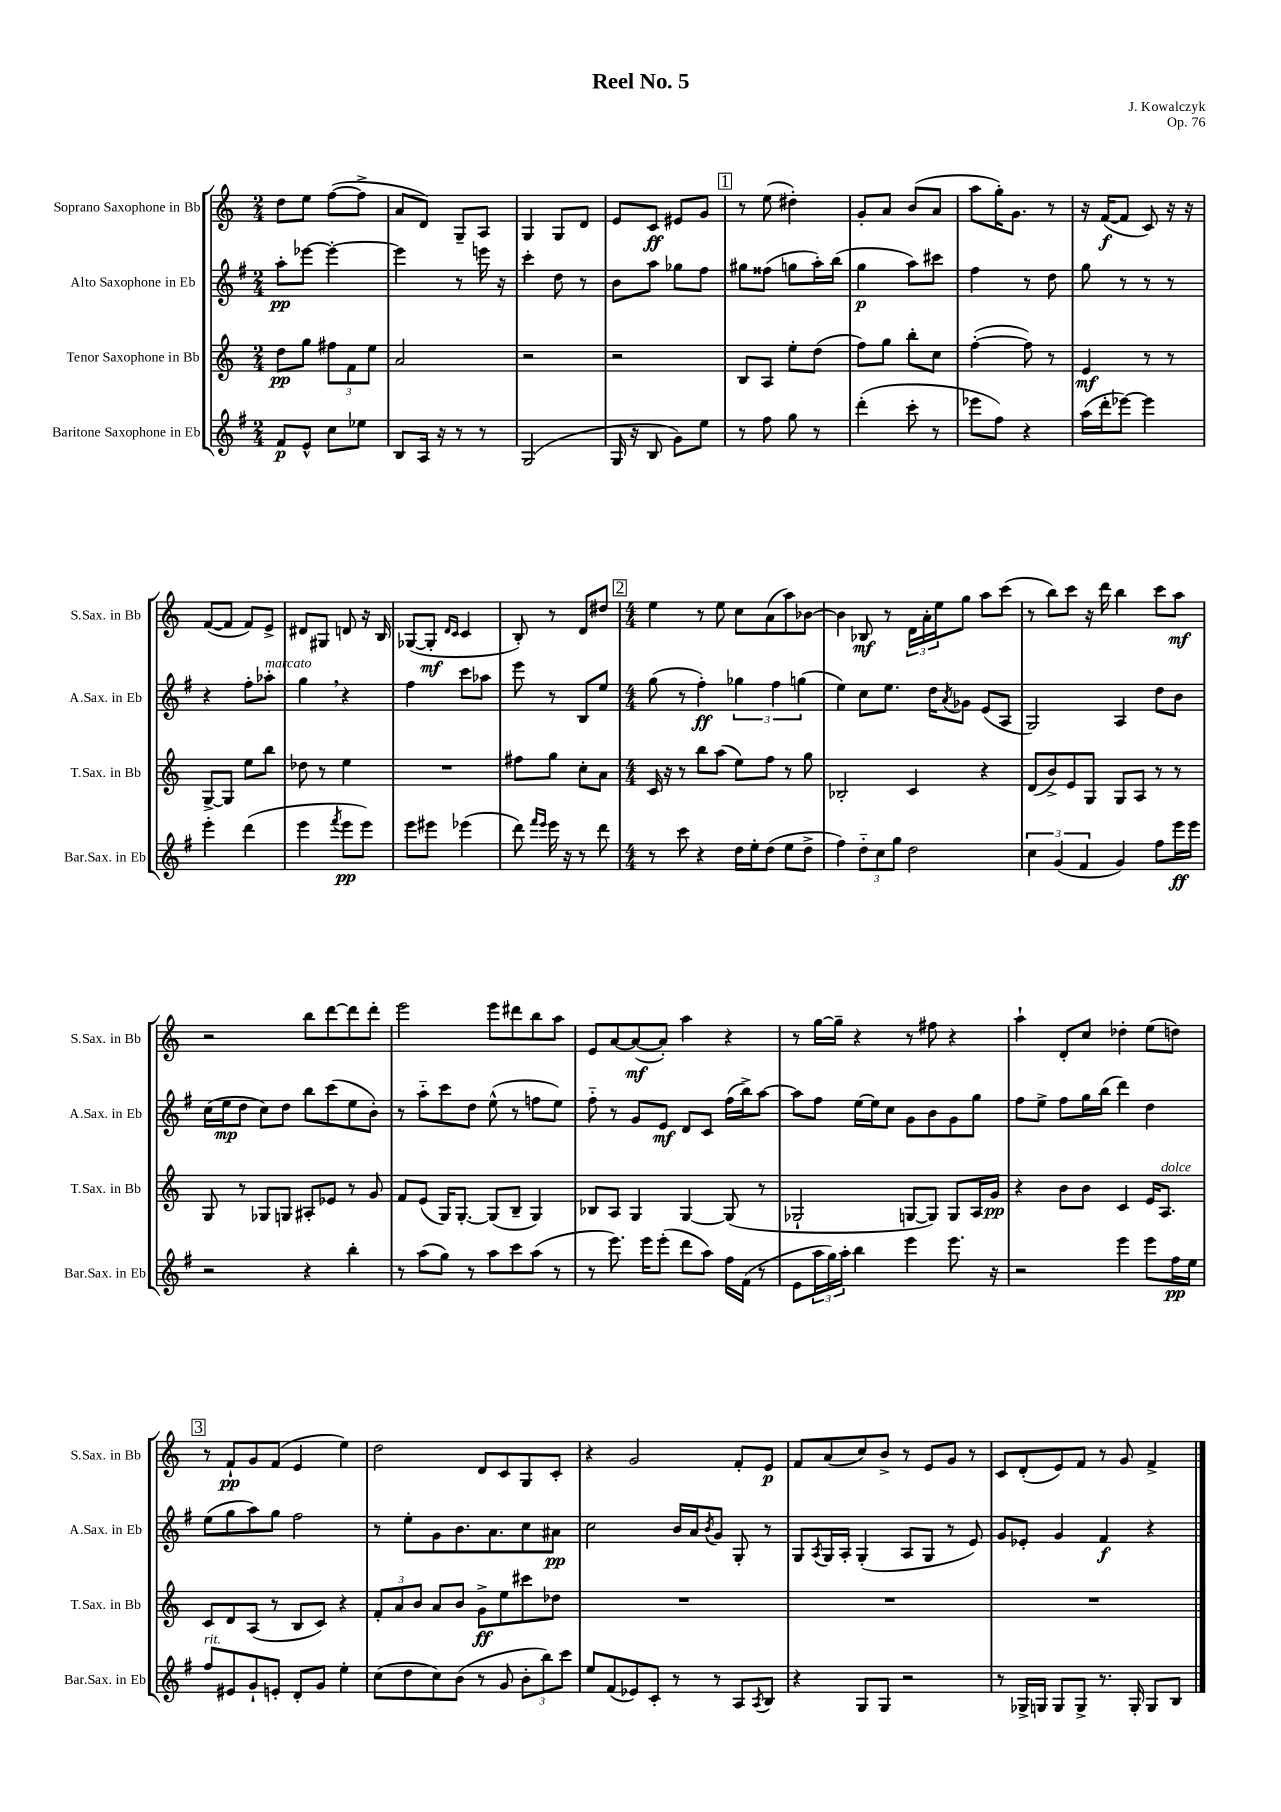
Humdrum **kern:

**kern	**kern	**kern	**kern
*staff4	*staff3	*staff2	*staff1
*clefG2	*clefG2	*clefG2	*clefG2
*k[f#]	*k[]	*k[f#]	*k[]
*M2/4	*M2/4	*M2/4	*M2/4
8f#	8dd	8aa'	8dd
8e^^	8gg	[8eee-	8ee
8cc	12ff#	4eee-'_	([8ff
.	12f	.	.
8ee-	.	.	8ff^]
.	12ee	.	.
=	=	=	=
8B	2a	4eee-]	8a
16A	.	.	8d)
16r	.	.	.
8r	.	8r	8G~
8r	.	16eee	8A
.	.	16r	.
=	=	=	=
(2G	2r	4ccc'	4G
.	.	8dd	8G
.	.	8r	8d
=	=	=	=
16G	2r	8b	8e
16r	.	.	.
8B	.	8aa	8c
8g)	.	8gg-	8e#
8ee	.	8ff#	8g
=	=	=	=
8r	8B	8gg#	8r
8ff#	8A	(8ff##	(8ee
8gg	8ee'	8gg	4dd#')
8r	(8dd	16aa')	.
.	.	(16bb	.
=	=	=	=
(4ddd'	8ff)	4gg	8g'
.	8gg	.	8a
8ccc'	8bb'	8aa)	(8b
8r	8cc	8ccc#	8a
=	=	=	=
8eee-	([4ff'	4ff#	8aa
8ff#)	.	.	16gg')
.	.	.	8.g
4r	8ff])	8r	.
.	8r	8dd	8r
=	=	=	=
(16aa	4e	8gg	16r
16ddd'	.	.	([16f
[8eee-)	.	8r	8f]
4eee-]	8r	8r	8c)
.	8r	8r	16r
.	.	.	16r
=	=	=	=
4eee'	[8G^	4r	([8f
.	8G]	.	8f]
(4ddd	8ee	8ff#'	8f)
.	8bb	8aa-'	8e^
=	=	=	=
4eee	8dd-	4gg	8d#
.	8r	.	8G#
8qfff#	.	.	.
8eee	4ee	4r	8d
8eee)	.	.	16r
.	.	.	16B
=	=	=	=
8eee	2r	4ff#	([8G-
8eee#	.	.	8G-']
.	.	.	16qqd
.	.	.	16qqc
(4eee-	.	8ccc	4c
.	.	8aa-	.
=	=	=	=
8ddd)	8ff#	8eee	8B')
16qqfff#	.	.	.
16qqeee	.	.	.
16eee	8gg	8r	8r
16r	.	.	.
8r	8cc'	8B	8d
8ddd	8a	8ee	8dd#
=	=	=	=
*M4/4	*M4/4	*M4/4	*M4/4
8r	16c	(8gg	4ee
.	16r	.	.
8ccc	8r	8r	.
4r	8bb	4ff#')	8r
.	(8aa	.	8ee
16dd	8ee)	6gg-	8cc
16ee'	.	.	.
(8dd	8ff	.	(8a
.	.	6ff#	.
8ee	8r	.	8aa)
.	.	(6gg	.
8dd^	8gg	.	[8b-
=	=	=	=
4ff#)	2B-'	4ee)	4b-]
12dd'~	.	8cc	8B-
12cc	.	.	.
.	.	8.ee	8r
12gg	.	.	.
2dd	4c	.	24d
.	.	.	24a'
.	.	16dd	.
.	.	.	24ee
.	.	8qa	.
.	.	8g-	8gg
.	4r	(8e	8aa
.	.	8A	(8ccc
=	=	=	=
6cc	(8d	2G)	8r
.	8b^)	.	8bb)
(6g	.	.	.
.	8e	.	8ccc
6f#	.	.	.
.	8G	.	16r
.	.	.	16ddd
4g)	8G	4A	4bb
.	8A	.	.
8ff#	8r	8dd	8ccc
16eee	8r	8b	8aa
16eee	.	.	.
=	=	=	=
2r	8G	(16cc	2r
.	.	16ee	.
.	8r	8dd	.
.	8G-	8cc)	.
.	8G	8dd	.
4r	8A#'	8bb	8bb
.	8e-	(8ccc	[8ddd
4bb'	8r	8ee	8ddd]
.	8g	8b')	8ddd'
=	=	=	=
8r	8f	8r	2eee
(8aa	(8e	8aa'~	.
8gg)	16G)	8ccc	.
.	[8.G'	.	.
8r	.	8dd	.
8aa	(8G]	(8ee^^	8eee
8ccc	8B~	8r	8ddd#
(8aa	4G)	8ff	8bb
8r	.	8ee)	8aa
=	=	=	=
8r	8B-	8ff#'~	8e
8.eee)	8A	8r	[8a
.	4G	8g	(8a_
16eee	.	.	.
(8eee'	.	8e	8a'])
8ddd	[4G	8d	4aa
8aa)	.	8c	.
16ff#	(8G]	(16ff#	4r
(16f#	.	16bb^)	.
8r	8r	[8aa	.
=	=	=	=
8e	2G-`	8aa]	8r
24aa	.	8ff#	[16gg
24gg)	.	.	.
.	.	.	16gg~]
24aa'	.	.	.
4bb	.	[16ee	4r
.	.	16ee]	.
.	.	8cc	.
4eee	[8G	8g	8r
.	8G])	8b	8ff#
8.eee	8G	8g	4r
.	16A	8gg	.
16r	16g	.	.
=	=	=	=
2r	4r	8ff#	4aa`
.	.	8ee^	.
.	8b	8ff#	8d'
.	8b	16gg	8cc
.	.	(16bb	.
4eee	4c	4ddd)	4dd-'
8eee	16e	4dd	(8ee
.	8.A	.	.
16ff#	.	.	8dd)
16ee	.	.	.
=	=	=	=
8ff#	8c	(8ee	8r
8e#	8d	8gg	8f`
8g`	(8A	8aa)	8g
8e'	8r	8gg	(8f
8d'	8B	2ff#	4e
8g	8c)	.	.
4ee'	4r	.	4ee)
=	=	=	=
(8cc	12f'	8r	2dd
.	12a	.	.
8dd	.	8ee'	.
.	12b	.	.
8cc)	8a	8g	.
(8b	8b	8.b	.
8r	8g^	.	8d
.	.	8.a	.
8g	8ee	.	8c
12b'	8ccc#	8cc	8G
12bb)	.	.	.
.	8dd-	8a#	8c'
12ccc	.	.	.
=	=	=	=
8ee	1r	2cc	4r
(8f#	.	.	.
8e-)	.	.	2g
8c'	.	.	.
8r	.	16b	.
.	.	16a	.
.	.	8qb	.
8r	.	8g	.
8A	.	8G'	8f'
8qA	.	.	.
8B	.	8r	8e
=	=	=	=
4r	1r	8G	8f
.	.	8qA	.
.	.	16G	(8a
.	.	16A'	.
8G	.	(4G'	8cc)
8G	.	.	8b^
2r	.	8A	8r
.	.	8G	8e
.	.	8r	8g
.	.	8e)	8r
=	=	=	=
8r	1r	8g	8c
16G-^	.	8e-'	(8d'
16G	.	.	.
8G	.	4g	8e)
8G^	.	.	8f
8.r	.	4f#	8r
.	.	.	8g
16G'	.	.	.
8G	.	4r	4f^
8B	.	.	.
==	==	==	==
*-	*-	*-	*-
